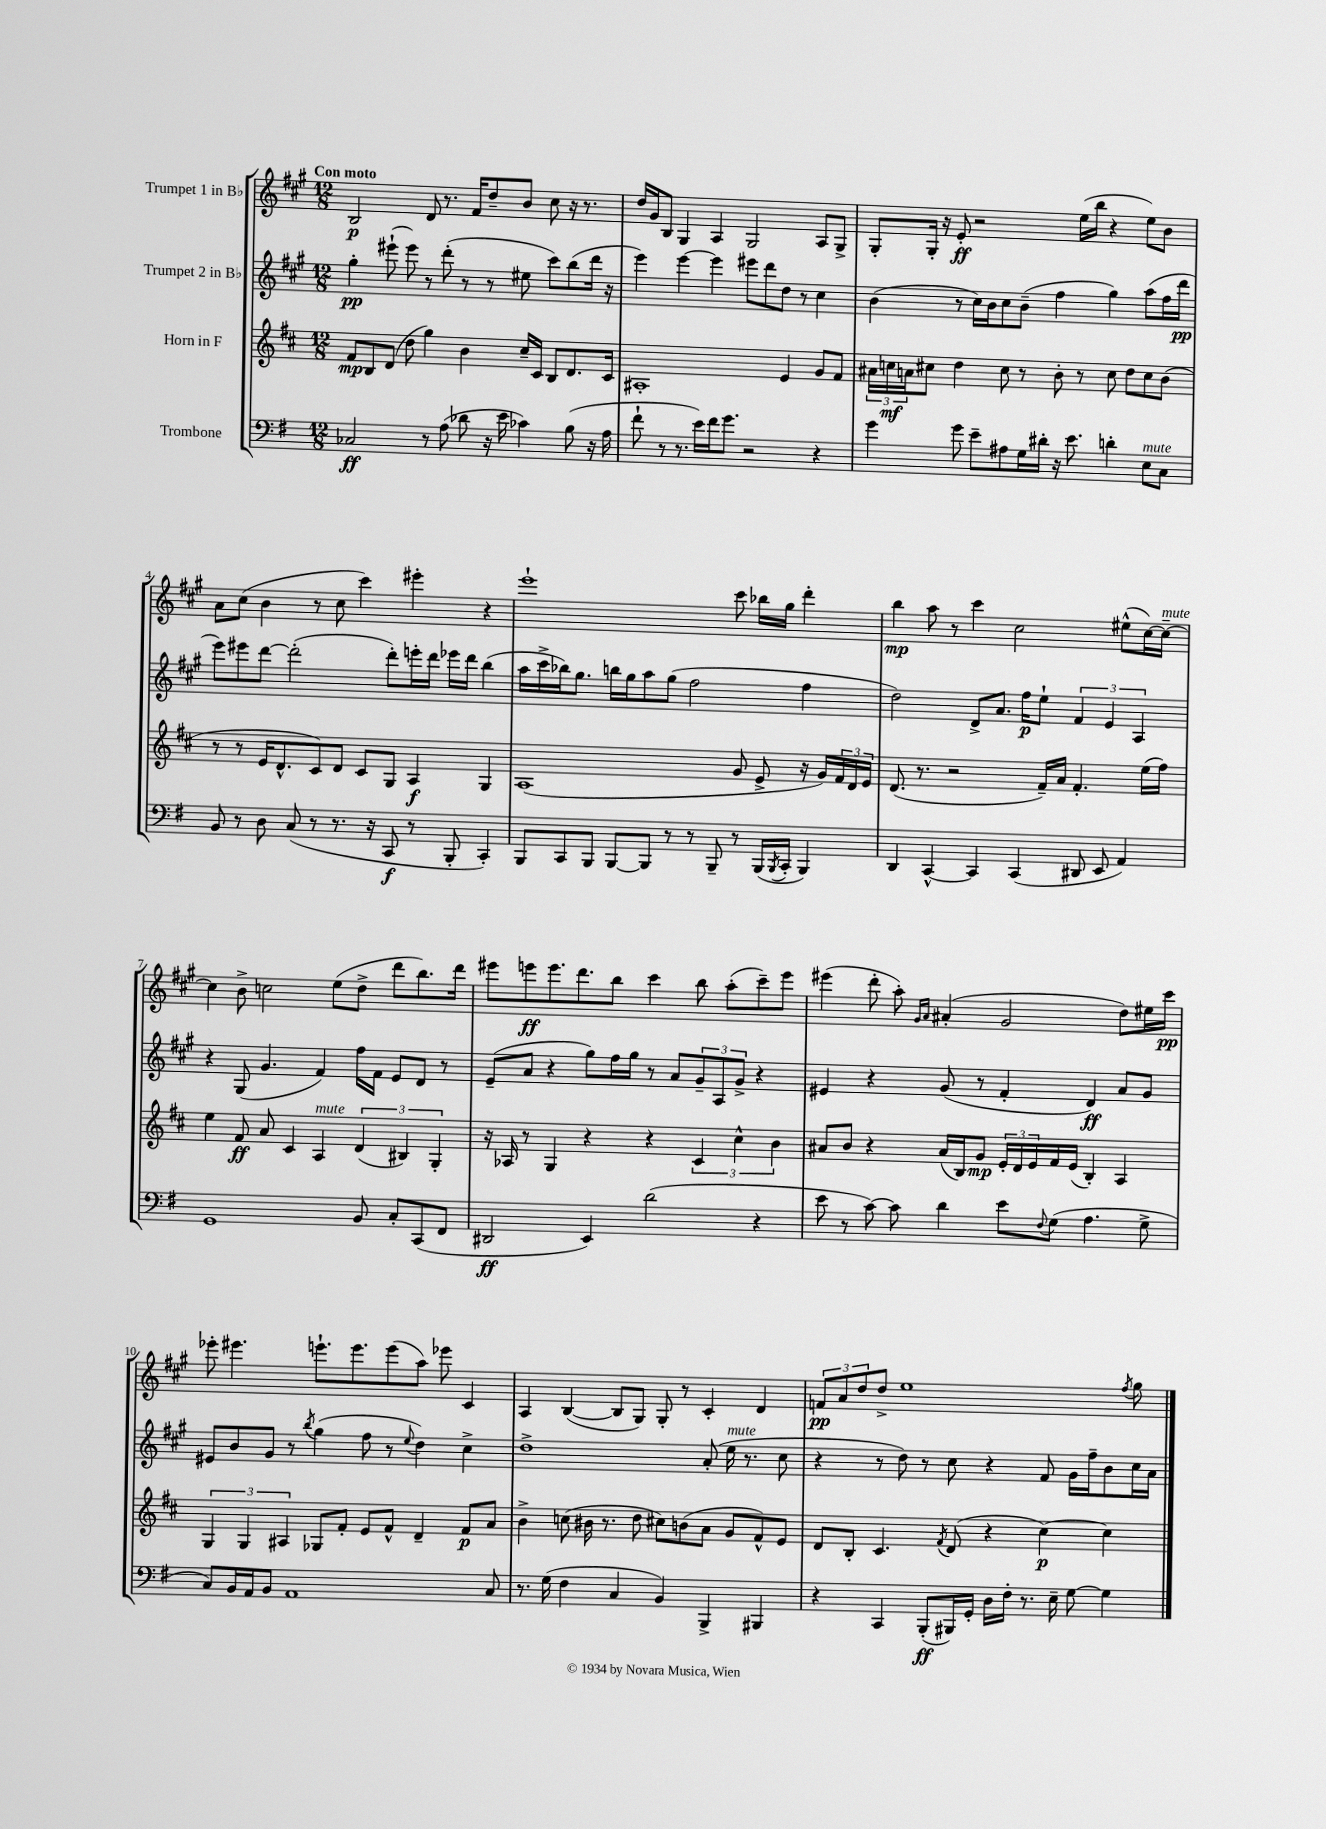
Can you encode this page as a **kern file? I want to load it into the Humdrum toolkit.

**kern	**kern	**kern	**kern
*staff4	*staff3	*staff2	*staff1
*clefF4	*clefG2	*clefG2	*clefG2
*k[f#]	*k[f#c#]	*k[f#c#g#]	*k[f#c#g#]
*M12/8	*M12/8	*M12/8	*M12/8
2C-/	8f#/L	4gg#'\	2B/
.	8B/	.	.
.	(8d/J	(8eee#`\	.
.	8dd\	8eee#\)	.
8r	4gg\)	8r	8d/
(8A\	.	(8ddd'\	8.r
8d-\	4b\	8r	.
.	.	.	16f#/LK
16r	.	8r	8dd~/
16e\	.	.	.
4c-\)	16cc#~/LL	8ee#\	8b/J
.	16c#/JJ	.	.
.	8B/L	8ccc#\L)	8cc#\
(8B\	8.d/	(8bb\	16r
.	.	.	8.r
16r	.	16ddd\Jk	.
16A\	16c#/Jk	16r	.
=	=	=	=
8f#`\	1A#'	4eee\)	16dd/LL
.	.	.	16g#/J
8r	.	.	8B/J
8.r	.	[4eee\	4G#/
16e\LL)	.	.	.
16f#\J	.	4eee\]	4A/
8.g\J	.	.	.
2r	.	8eee#\L	2G#/
.	.	8ddd\	.
.	4e/	8dd\J	.
.	.	8r	.
4r	8g/L	4cc#\	8A/L
.	8f#/J	.	8G#^/J
=	=	=	=
4g\	24a#\LL	(4b\	8G#'/L
.	24cc\	.	.
.	24a\J	.	.
.	8cc#\J	.	16G#'/Jk
.	.	.	16r
8g\	4dd\	8r	8e'/
8e~\L	.	16cc#\LL)	2r
.	.	16b\J	.
8A#\	8cc#\	8cc#\	.
16G\L	8r	(8b~\J	.
16d#'\JJ	.	.	.
16r	8b'\	4ff#\	.
8.e\	.	.	.
.	8r	.	(16ee\LL
.	.	.	16bb\JJ
4d'\	8cc#\	4gg#\)	4r
.	8dd\L	.	.
8E\L	8cc#\	(8aa\L	8ee\L)
8C\J	(8b\J	16ff#\L	8b\J
.	.	16ddd\JJ	.
=	=	=	=
8BB/	8r	8eee\L)	8a\L
8r	8r	8eee#\	(8cc#\J
8D\	16e/LK	[8ddd\J	4b\
.	8.d^^/	.	.
(8C/	.	(2ddd'\]	.
8r	8c#/)	.	8r
8.r	8d/J	.	8cc#\
.	8c#/L	.	4ccc#\)
16r	.	.	.
8CC/	8G/J	8ddd'\L)	.
8r	4A/	16eee'\L	4eee#'\
.	.	16ddd\JJ	.
8BBB'/	.	16eee-\LL	.
.	.	16ddd\JJ	.
4CC'/)	4G/	(4bb\	4r
=	=	=	=
8BBB/L	(1A	16aa\LL	1eee`
.	.	16ccc#^\	.
8CC/	.	16bb-\J)	.
.	.	8.gg#\J	.
8BBB/J	.	.	.
[8BBB/L	.	16bb\LL	.
.	.	16gg#\J	.
8BBB/]J	.	8aa\	.
8r	.	(8gg#\J	.
8r	.	2ff#\	.
8BBB~/	.	.	.
8r	8g/	.	8ccc#\
(16BBB/LL	8e^/	.	16bb-\LL
8qBBB/	.	.	.
16CC'/JJ	.	.	16gg#\JJ
4BBB/)	16r	4ff#\	4ddd'\
.	16g/LL)	.	.
.	24f#/	.	.
.	24d/	.	.
.	24e/JJ	.	.
=	=	=	=
4DD/	(8.d/	2dd\)	4bb\
.	8.r	.	.
[4CC^^/	.	.	8aa\
.	2r	.	8r
4CC/]	.	8d^/L	4ccc#\
.	.	8.a/J	.
(4CC/	.	.	2cc#\
.	.	16ff#\LK	.
.	16f#~/LL)	8ee`\J	.
.	16a/JJ	.	.
8DD#/	4.f#'/	6f#/	.
8EE/	.	.	.
.	.	6e/	.
4AA/)	.	.	(8ee#^^\L
.	.	6A/	.
.	(16ee\LL	.	[16cc#\L)
.	16ff#\JJ)	.	16cc#~\_JJ
=	=	=	=
1GG	4ee\	4r	4cc#\]
.	8f#/	(8G#/	8b^\
.	8a/	4.g#/	2cc\
.	4c#/	.	.
.	4A/	4f#/)	.
.	.	.	(8ee\L
8BB/	(6d/	16ff#\LL	8dd^\J
.	.	16f#\JJ	.
8C'/L	.	8e/L	8ddd\L
.	6B#/)	.	.
(8CC/	.	8d/J	8.bb\)
.	6G'/	.	.
8FF#/J	.	8r	.
.	.	.	16ddd\Jk
=	=	=	=
2DD#/	16r	(8e~/L	8eee#\L
.	16A-/	.	.
.	8r	8a/J	8eee\
.	4G/	4r	8.eee\
.	.	.	8.ddd\
4EE/)	4r	8gg#\L)	.
.	.	16ff#\L	8bb\J
.	.	16gg#\JJ	.
(2d\	4r	8r	4ccc#\
.	.	8a/L	.
.	6c#/	12g#~/	8bb\
.	.	12A/	.
.	.	.	(8aa'\L
.	6cc#^^\	12g#^/J	.
4r	.	4r	8ccc#~\)
.	6b\	.	.
.	.	.	8eee\J
=	=	=	=
8e\	8a#/L	4e#/	(4eee#\
8r	8b/J	.	.
[8c\)	4r	4r	8ddd'\
8c\]	.	.	8aa'\)
.	.	.	16qqg#/LL
.	.	.	16qqa/JJ
4d\	(16a#/LL	(8g#/	(4a#'/
.	16B/J)	.	.
.	8g/J	8r	.
8e\L	24e'/LL	4f#'/	2g#/
.	24d/	.	.
.	24e/	.	.
8qqF#/	.	.	.
(8G\J	16f#/	.	.
.	(16e/JJ	.	.
4.A\	4B'/)	4d/)	.
.	4A/	8a/L	8dd\L)
8G^\	.	8g#/J	16ee#\L
.	.	.	16ccc#\JJ
=	=	=	=
8C/L)	6G/	8e#/L	8eee-'\
16BB/L	.	8b/	4.eee#\
.	6G/	.	.
16AA/J	.	.	.
8BB/J	.	8g#/J	.
.	6A#/	.	.
1AA	.	8r	.
.	.	8qbb/	.
.	8G-/L	(4gg#\	8.eee`\L
.	8f#'/J	.	.
.	.	.	8.eee\
.	8e/L	8ff#\	.
.	8f#^^/J	8r	(8eee\
.	.	8qqee/	.
.	4d~/	4dd\)	8aa\J)
.	.	.	8eee-\
.	8f#/L	4cc#^\	4c#/
8C/	8a/J	.	.
=	=	=	=
8.r	4b^\	1dd^	4A/
(16G\	.	.	.
4F#\	(8cc\	.	([4B/
.	16b#\	.	.
.	8.r	.	.
4C/	.	.	8B/]L
.	8dd\	.	8G#/J)
4BB/)	8cc#\L)	.	8G#'/
.	(8b\	.	8r
4BBB^/	8a\J	(8a'/	4c#'/
.	8g/L	16ee\	.
.	.	8.r	.
4BBB#/	8f#^^/)	.	4d/
.	8e/J	8cc#\	.
=	=	=	=
4r	8d/L	4r	12f/L
.	.	.	12a/
.	8B'/J	.	.
.	.	.	12dd/
4CC/	4.c#/	8r	8dd^/J
.	.	8dd\)	1ee
(8BBB'/L	.	8r	.
.	8qf#/	.	.
16BBB#/L)	(8d/	8cc#\	.
16GG'/JJ	.	.	.
16D\LL	4r	4r	.
16F#'\JJ	.	.	.
8.r	.	.	.
.	[4cc#\)	8f#/	.
16E~\	.	.	.
[8G\	.	16g#\LL	.
.	.	16ff#~\J	.
4G\]	4cc#\]	8b\	.
.	.	.	8qff#/
.	.	16cc#\L	8gg#\
.	.	16a\JJ	.
==	==	==	==
*-	*-	*-	*-
